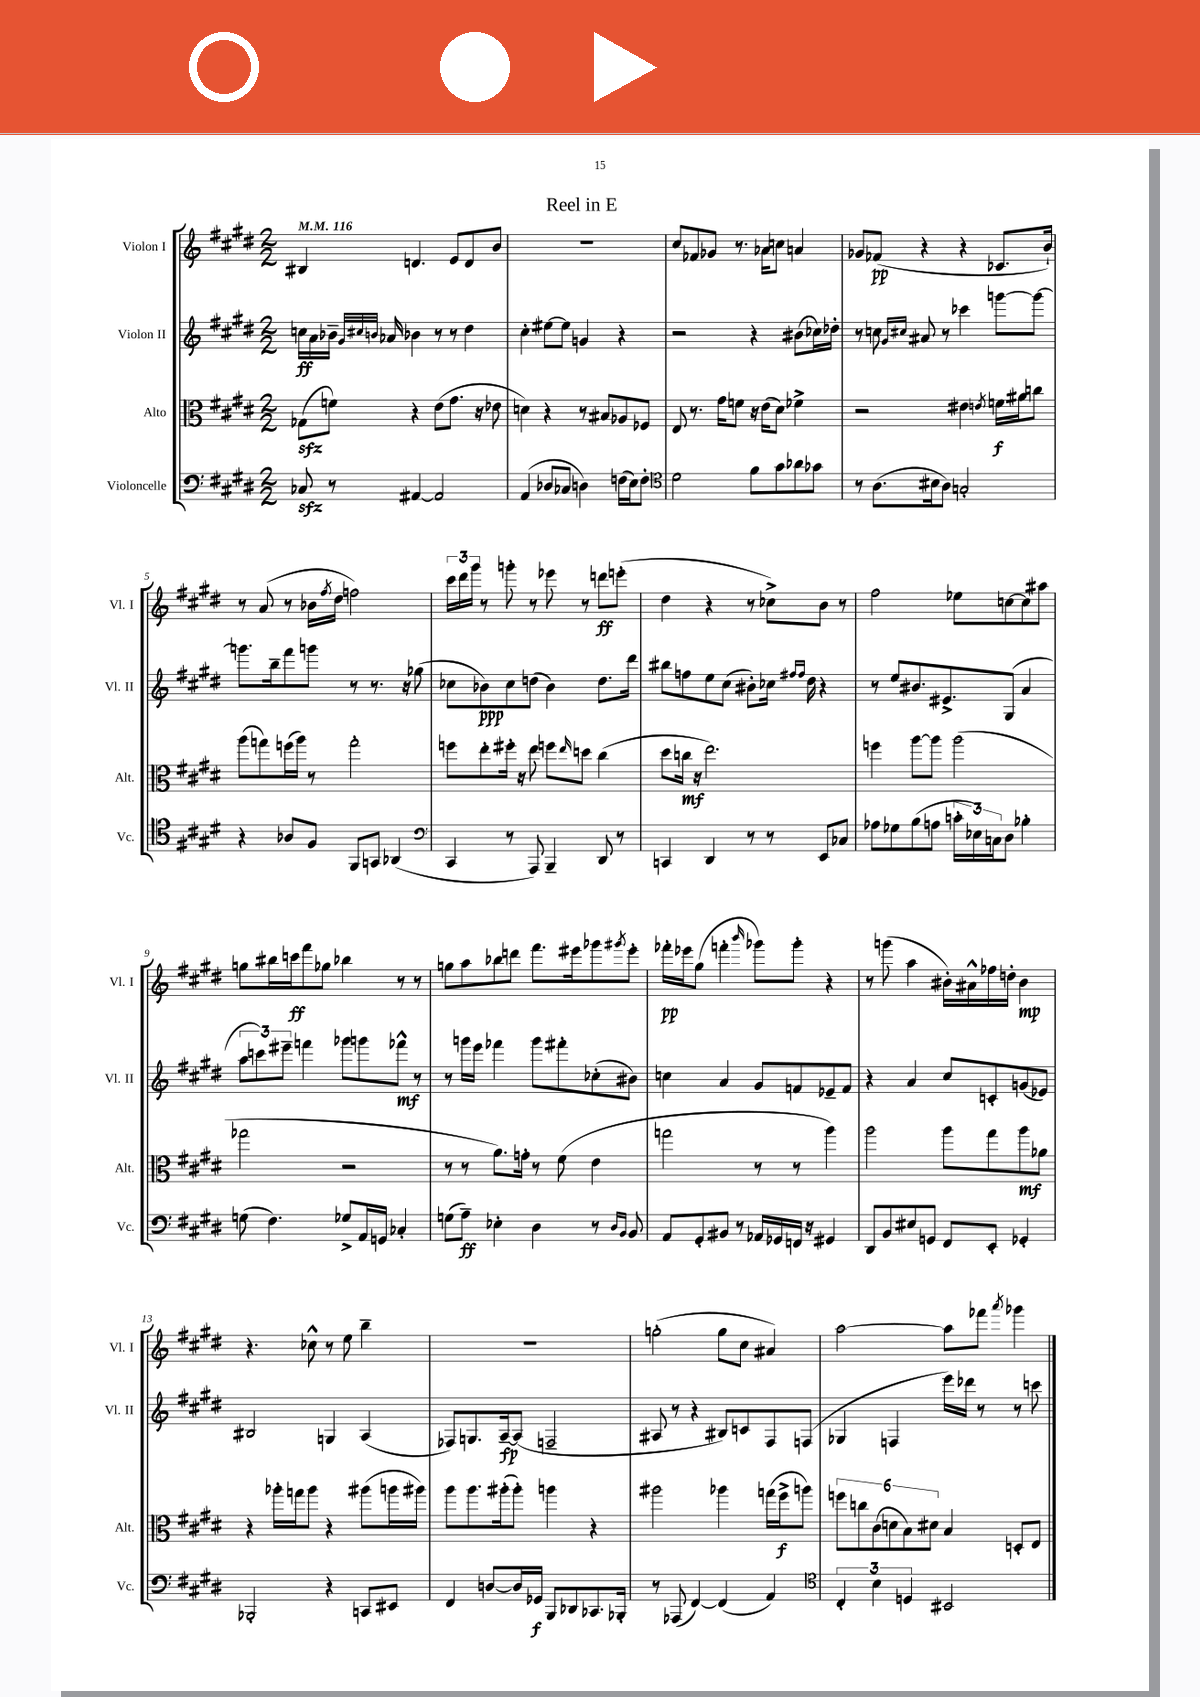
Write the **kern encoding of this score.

**kern	**kern	**kern	**kern
*staff4	*staff3	*staff2	*staff1
*clefF4	*clefC3	*clefG2	*clefG2
*k[f#c#g#d#]	*k[f#c#g#d#]	*k[f#c#g#d#]	*k[f#c#g#d#]
*M2/2	*M2/2	*M2/2	*M2/2
*MM116	*MM116	*MM116	*MM116
8C-	(8G-	16cc	4B#
.	.	16a	.
8r	8f)	16b-~	.
.	.	32qqg#	.
.	.	32qqcc#	.
.	.	32qqb	.
.	.	16a-	.
[4AA#	4r	4b-	4.d
2AA#]	(8e	8r	.
.	8.g#	8r	8e
.	.	4dd#	8d
.	16r	.	.
.	8e-	.	8b
=	=	=	=
(4AA	4d)	4cc#'	1r
8D-	4r	[8ee#	.
8C-	.	8ee#]	.
4D)	8r	4g	.
.	8B#	.	.
(16F	8A-	4r	.
16E)	.	.	.
8F'	8F-	.	.
=	=	=	=
*clefC4	*	*	*
2d#	8E	2r	8cc#
.	8.r	.	8f-
.	.	.	8g-
.	16g#	.	.
.	8f	.	8.r
8f#	16r	4r	.
.	(16e	.	16a-
8g#	8d#)	.	8cc
8a-	4f-^	(8b#	4a
8g-	.	16cc-)	.
.	.	16dd-'	.
=	=	=	=
8r	2r	8r	8g-
(8.A	.	8cc	(8f-
.	.	16qqg#	.
.	.	16qqcc#	.
.	.	8a#	4r
16B#	.	.	.
8A)	.	8r	.
2G'	4e#	4ccc-	4r
.	8qe	.	.
.	16f	[8ggg	8.c-
.	16a#	.	.
.	8cc	8ggg_	.
.	.	.	16b`)
=	=	=	=
4r	(8aa	8.ggg]	8r
.	8gg)	.	(8a
.	.	16bb~	.
8A-	(16ff	8fff#	8r
.	16aa)	.	.
8F#	8r	8ggg	16b-
.	.	.	8qff#
.	.	.	16dd#
8FF#	2gg'	8r	2ff)
8GG	.	8.r	.
(4AA-	.	.	.
.	.	16r	.
.	.	(8gg-	.
=	=	=	=
*clefF4	*	*	*
4CC#	8ff	8cc-	24ccc#
.	.	.	24ddd#
.	.	.	24ggg#
.	8ee'	8b-)	8r
8r	16ff#'	8cc-	8ggg'
.	16r	.	.
8AAA)	8ee	(8dd	8r
4BBB~	8ff	4b-)	8eee-
.	16qqee	.	.
.	8dd	.	8r
8DD#	(4cc#	8.dd	8ddd
8r	.	.	(8eee'
.	.	16ddd#	.
=	=	=	=
4CC	8dd#	8bb#	4dd#
.	16cc	8ff	.
.	16r	.	.
4DD#	2.ee)	8ee	4r
.	.	(8cc#	.
8r	.	8b#')	8r
8r	.	16cc-	8cc-^)
.	.	16qqff#	.
.	.	16qqff#	.
.	.	16dd#	.
8EE	.	4r	8b
8C-	.	.	8r
=	=	=	=
8A-	4ff	8r	2ff#
8G-	.	8ee	.
(8B	[8aa	8.b#	.
8A	8aa]	.	.
.	.	8.e#^	.
24c'	(2aa	.	8ee-
24E-)	.	.	.
24C	.	.	.
8D#	.	(8G#	[8cc
4B-'	.	4a	8cc]
.	.	.	8aa#
=	=	=	=
(8G	2gg-	12aa	8gg
.	.	12ccc)	.
4.F#)	.	.	16bb#
.	.	12eee#~	.
.	.	.	16ccc
.	.	4fff	8fff#
.	.	.	8gg-
8G-^	2r	8ggg-	4bb-
16AA	.	8ggg	.
16GG	.	.	.
4C-'	.	8fff-^^	8r
.	.	8r	8r
=	=	=	=
(8G	8r	8r	8gg
8A~)	8r	16ggg	8aa
.	.	16eee	.
4E-'	8.a)	4fff-	8bb-
.	.	.	8ddd
.	16g'	.	.
4D#	8r	8ggg	8.fff#
.	(8f#	8fff#'	.
.	.	.	16eee#
8r	4e	(8cc-'	8ggg-
16qqD#	.	.	.
16qqBB	.	.	8qggg#
8BB	.	8b#)	8eee#'
=	=	=	=
8AA	2gg	4cc	16fff-'
.	.	.	16eee-
8GG#'	.	.	(8gg#
8BB#	.	4a	4fff'
8r	.	.	.
.	.	.	16qqbbb
16AA-	8r	8g#	8ggg-)
16GG-	.	.	.
16FF	8r	8f	8ggg-'
16r	.	.	.
4GG#	4aa)	8e-~	4r
.	.	8f	.
=	=	=	=
8DD#	2aa	4r	8r
8BB	.	.	(8ggg
8E#	.	4a	4aa
8GG	.	.	.
8FF#	8aa	8cc#	16b#')
.	.	.	16a#^^
8EE'	8gg#	8c'	16ff-
.	.	.	16dd'
4GG-'	8aa	(8g	4b#
.	8a-	8e-)	.
=	=	=	=
2BBB-'	4r	2B#	4.r
.	16aa-'	.	.
.	16gg	.	.
.	8aa-	.	8cc-^^
4r	4r	4G	8r
.	.	.	8ee
8CC	(8aa#	(4A	4bb~
8EE#	16aa	.	.
.	16aa#)	.	.
=	=	=	=
4FF#	8aa	8F-)	1r
.	8.aa	8.G	.
[8D	.	.	.
.	(16aa#'	[16A~	.
16D]	8aa#')	(8A]	.
16GG-	.	.	.
8BBB	4aa	2F~	.
8DD-	.	.	.
8.CC-	4r	.	.
16BBB-'	.	.	.
=	=	=	=
8r	2aa#	8A#	(2gg'
(8AAA-	.	8r	.
[4FF#)	.	4r	.
(4FF#]	4aa-	8B#)	8gg
.	.	8c	8cc#
4AA)	(16gg	8F#	4a#)
.	16ff#^	.	.
.	8aa)	(8F	.
=	=	=	=
*clefC4	*	*	*
6C#'	12ff	4G-	[2aa
.	12cc	.	.
6B	(12c#	.	.
.	12d	4F	.
6D	12B)	.	.
.	12d#	.	.
2BB#	4B	16eee)	8aa]
.	.	16ddd-	.
.	.	8r	8fff-
.	.	.	8qaaa
.	8D'	8r	4ggg-
.	8E	8ccc	.
==	==	==	==
*-	*-	*-	*-
